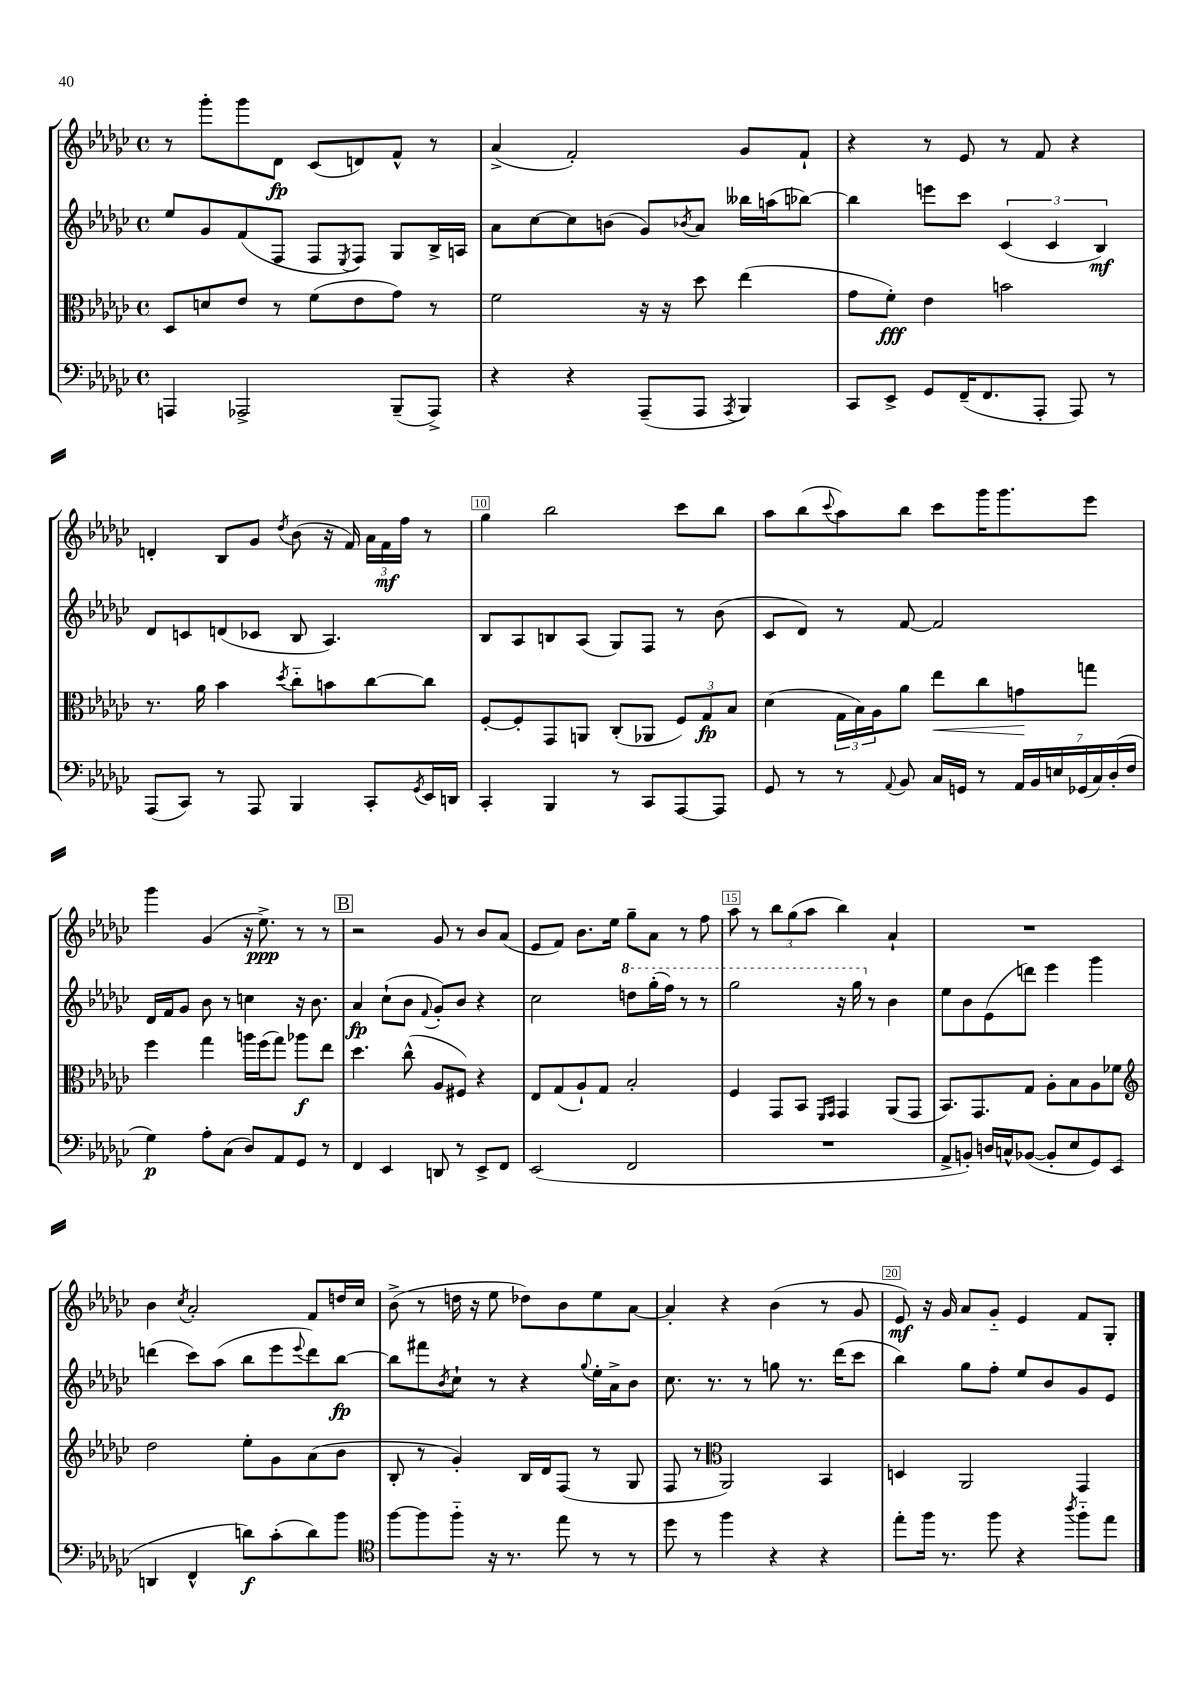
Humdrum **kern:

**kern	**kern	**kern	**kern
*staff4	*staff3	*staff2	*staff1
*clefF4	*clefC3	*clefG2	*clefG2
*k[b-e-a-d-g-c-]	*k[b-e-a-d-g-c-]	*k[b-e-a-d-g-c-]	*k[b-e-a-d-g-c-]
*M4/4	*M4/4	*M4/4	*M4/4
*met(c)	*met(c)	*met(c)	*met(c)
4AAA/	8D-/L	8ee-/L	8r
.	8d/	8g-/	8ggg-'\L
2AAA-^/	8e-/J	(8f/	8ggg-\
.	8r	8F/J	8d-\J
.	(8f\L	8F/L	(8c-/L
.	.	8qE-/	.
.	8e-\	8F/J)	8d/)
(8BBB-~/L	8g-\J)	8G-/L	8f^^/J
8AAA-^/J)	8r	16B-^/L	8r
.	.	16A/JJ	.
=	=	=	=
4r	2f\	8a-\L	(4a-^/
.	.	[8cc-\	.
4r	.	8cc-\]	2f'/)
.	.	(8b\J	.
(8AAA-~/L	16r	8g-/L)	.
.	16r	.	.
.	.	8qb-/	.
8AAA-/J	8dd-\	8a-/J	.
8qAAA-/	.	.	.
4BBB-/)	(4ee-\	16bb--\LL	8g-/L
.	.	(16aa\J	.
.	.	[8bb-\J)	8f`/J
=	=	=	=
8CC-/L	8g-\L	4bb-\]	4r
8EE-^/J	8f'\J)	.	.
8GG-/L	4e-\	8eee\L	8r
(16FF~/K	.	8ccc-\J	8e-/
8.FF/	.	.	.
.	2b\	(6c-/	8r
8AAA-'/J	.	.	8f/
.	.	6c-/	.
8AAA-/)	.	.	4r
.	.	6B-/)	.
8r	.	.	.
=	=	=	=
(8AAA-/L	8.r	8d-/L	4d'/
8CC-/J)	.	8c/	.
.	16a-\	.	.
8r	4b-\	(8d/	8B-/L
8AAA-/	.	8c-/J	8g-/J
.	8qdd-/	.	8qdd-/
4BBB-/	8cc-'~\L	8B-/	(8b-\
.	8b\	4.A-/)	16r
.	.	.	16f/)
8CC-'/L	[8cc-\	.	24a-\LL
.	.	.	24f\
.	.	.	24ff\JJ
8qGG-/	.	.	.
16EE-/L	8cc-\]J	.	8r
16DD/JJ	.	.	.
=	=	=	=
4CC-'/	[8F'/L	8B-/L	4gg-\
.	8F'/]	8A-/	.
4BBB-/	8GG-/	8B/	2bb-\
.	8AA/J	(8A-/J	.
8r	(8C-'/L	8G-/L)	.
8CC-/L	8AA-/J	8F/J	.
[8AAA-/	12F/L)	8r	8ccc-\L
.	12G-/	.	.
8AAA-/]J	.	(8b-\	8bb-\J
.	12B-/J	.	.
=	=	=	=
8GG-/	(4d-\	8c-/L	8aa-\L
8r	.	8d-/J)	(8bb-\
.	.	.	8qqccc-/
8r	24G-\LL	8r	8aa-\)
.	24B-\)	.	.
.	24A-\J	.	.
8qqAA-/	.	.	.
8BB-/	8a-\J	[8f/	8bb-\J
16C-/LL	8ee-\L	2f/]	8ccc-\L
16GG/JJ	.	.	.
8r	8cc-\	.	16ggg-\K
.	.	.	8.ggg-\
28AA-/LL	8g\	.	.
28BB-/	.	.	.
28E/	.	.	.
(28GG-/	.	.	.
.	8gg\J	.	8eee-\J
28C-/)	.	.	.
(28D-'/	.	.	.
28F/JJ	.	.	.
=	=	=	=
4G-\)	4ff\	16d-/LL	4ggg-\
.	.	16f/J	.
.	.	8g-/J	.
8A-'\L	4gg-\	8b-\	(4g-/
(8C-\J	.	8r	.
8D-/L)	16aa\LL	4cc\	16r
.	(16ff\J	.	8.ee-^\)
8AA-/	8gg-\J)	.	.
8GG-/J	8aa-\L	16r	8r
.	.	8.b-\	.
8r	8ee-\J	.	8r
=	=	=	=
4FF/	4.dd-\	4a-/	2r
4EE-/	.	(8cc-`\L	.
.	(8cc-^^\	8b-\J	.
.	.	8qqf/	.
8DD/	8A-/L	8g-'/L)	8g-/
8r	8F#/J)	8b-/J	8r
8EE-^/L	4r	4r	8b-/L
8FF/J	.	.	(8a-/J
=	=	=	=
(2EE-/	8E-/L	2cc-\	8e-/L
.	(8G-/	.	8f/J)
.	8A-`/)	.	8.b-\L
.	8G-/J	.	.
.	.	.	16ee-\Jk
2FF/	2B-'/	8ddd\L	8gg-~\L
.	.	(16ggg-'\L	8a-\J
.	.	16fff\JJ)	.
.	.	8r	8r
.	.	8r	8ff\
=	=	=	=
1r	4F/	2ggg-\	8aa-\
.	.	.	8r
.	8GG-/L	.	12bb-\L
.	.	.	(12gg-\
.	8BB-/J	.	.
.	.	.	12aa-\J
.	16qqFF/LL	.	.
.	16qqGG-/JJ	.	.
.	4GG-/	16r	4bb-\)
.	.	16ggg-\	.
.	.	8r	.
.	(8AA-/L	4b-\	4a-`/
.	8GG-/J	.	.
=	=	=	=
8AA-^/L	8.BB-/L)	8ee-\L	1r
8BB'/J)	.	8b-\	.
.	8.GG-/	.	.
16D/LL	.	(8e-\	.
16C^^/J	.	.	.
([8BB-/J	8G-/J	8ddd\J)	.
8BB-'/]L	8A-'\L	4eee-\	.
8E-/	8B-\	.	.
8GG-/)	8A-\	4ggg-\	.
(8EE-/J	8f-\J	.	.
=	=	=	=
*	*clefG2	*	*
4DD/	2dd-\	(4ddd\	4b-\
.	.	.	8qcc-/
4FF^^/	.	8ccc-\L)	2a-'/
.	.	(8aa-\J	.
8d\L)	8ee-'\L	8bb-\L	.
(8c-'\	8g-\	8eee-\	.
.	.	8qqeee-/	.
8d\)	(8a-\	8ddd\)	8f/L
8b-\J	8b-\J	[8bb-\J	16dd/L
.	.	.	16cc-/JJ
=	=	=	=
*clefC4	*	*	*
[8ff\L	8B-'/	8bb-\]L	(8b-^\
8ff\]	8r	8fff#\	8r
.	.	8qb-/	.
8ff'~\J	4g-'/)	8cc-`\J	16dd\
.	.	.	16r
16r	.	8r	8ee-\
8.r	.	.	.
.	16B-/LL	4r	8dd-\L)
.	16d-/J	.	.
8ee-\	(8F/J	.	8b-\
.	.	8qqgg-/	.
8r	8r	16ee-'\LL	8ee-\
.	.	16a-^\J	.
8r	8G-/	8b-\J	[8a-\J
=	=	=	=
8dd-\	8F/	8.cc-\	4a-'/]
8r	8r	.	.
.	.	8.r	.
*	*clefC3	*	*
4ff\	2AA-/)	.	4r
.	.	8r	.
4r	.	8gg\	(4b-\
.	.	8.r	.
4r	4BB-/	.	8r
.	.	(16ddd-\LK	.
.	.	8ccc-\J	8g-/
=	=	=	=
8ee-'\L	4D/	4bb-\)	8e-/)
16ff\Jk	.	.	16r
8.r	.	.	16g-/
.	2AA-/	8gg-\L	8a-/L
8ff\	.	8ff'\J	8g-'~/J
4r	.	8ee-/L	4e-/
.	.	8b-/	.
8qaa-/	.	.	.
8ff'~\L	4GG-/	8g-/	8f/L
8ee-\J	.	8e-/J	8G-'/J
==	==	==	==
*-	*-	*-	*-
